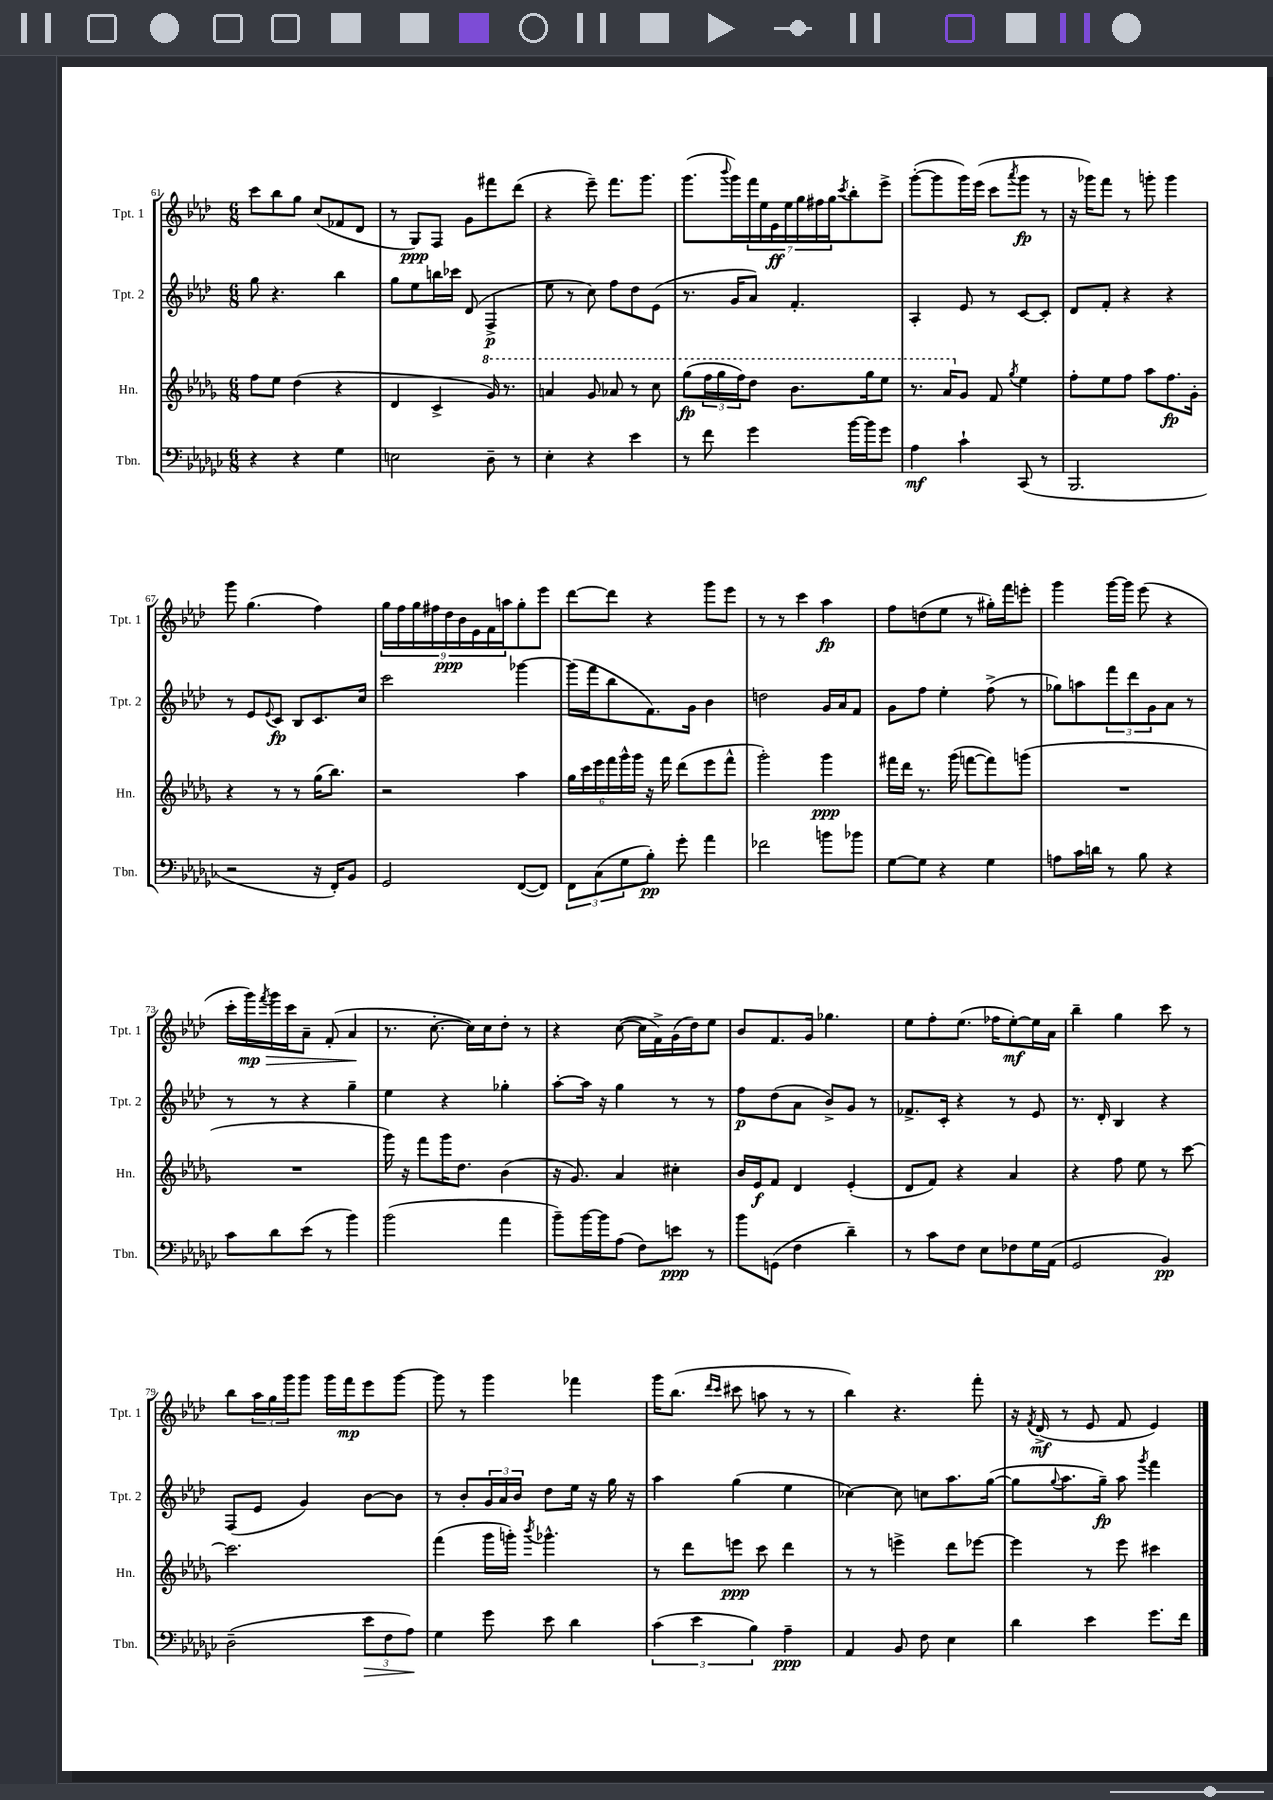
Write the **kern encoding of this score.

**kern	**dynam	**kern	**dynam	**kern	**dynam	**kern	**dynam
*part4	*part4	*part3	*part3	*part2	*part2	*part1	*part1
*staff4	*staff4	*staff3	*staff3	*staff2	*staff2	*staff1	*staff1
*I"Tbn.	*	*I"Hn.	*	*I"Tpt. 2	*	*I"Tpt. 1	*
*I'Tbn.	*	*I'Hn.	*	*I'Tpt. 2	*	*I'Tpt. 1	*
*clefF4	*	*clefG2	*	*clefG2	*	*clefG2	*
*k[b-e-a-d-g-c-]	*	*k[b-e-a-d-g-]	*	*k[b-e-a-d-]	*	*k[b-e-a-d-]	*
*M6/8	*	*M6/8	*	*M6/8	*	*M6/8	*
=61	=61	=61	=61	=61	=61	=61	=61
4r	.	8ff\L	.	8gg\	.	8ccc\L	.
.	.	8ee-\J	.	4.r	.	8bb-\	.
4r	.	(4dd-\	.	.	.	8gg\J	.
.	.	.	.	.	.	(8cc/L	.
4G-\	.	4r	.	4bb-\	.	8f-X/	.
.	.	.	.	.	.	8d-/J	.
=62	=62	=62	=62	=62	=62	=62	=62
2En\	.	4d-/	.	8gg\L	.	8r	.
.	.	.	.	8ee-\	.	8G/L)	ppp
.	.	4c^/	.	16bbn\L	.	8F/J	.
.	.	.	.	16ccc-X\JJ	.	.	.
.	.	.	.	(8d-/	.	8g\L	.
*	*	*8va	*	*	*	*	*
8D-~\	.	16gg-/)	.	4F^/	p	8fff#X\	.
.	.	8.r	.	.	.	.	.
8r	.	.	.	.	.	(8ddd-\J	.
=63	=63	=63	=63	=63	=63	=63	=63
4E-'\	.	4aan/	.	8ee-\	.	4r	.
.	.	.	.	8r	.	.	.
4r	.	8gg-/	.	8cc\)	.	8eee-~\)	.
.	.	8aa-X/	.	8ff\L	.	8.fff\L	.
4e-\	.	8r	.	8dd-\	.	.	.
.	.	.	.	.	.	8.ggg\J	.
.	.	8ccc\	.	(8e-\J	.	.	.
=64	=64	=64	=64	=64	=64	=64	=64
8r	.	(8ggg-\L	fp	8.r	.	(8.ggg\L	.
8f\	.	24fff\L	.	.	.	.	.
.	.	24ggg-\	.	.	.	.	.
.	.	.	.	.	.	8qqbbb-/	.
.	.	.	.	16g/KL	.	16ggg\L)	.
.	.	24fff\J)	.	.	.	.	.
4g-\	.	8ddd-\J	.	8a-/J)	.	28fff\	.
.	.	.	.	.	.	28ee-\	.
.	.	.	.	.	.	28e-\	ff
.	.	.	.	.	.	28ee-\	.
.	.	8.bb-\L	.	4.f'/	.	.	.
.	.	.	.	.	.	28gg\	.
.	.	.	.	.	.	28ff#X\	.
.	.	.	.	.	.	28gg\J	.
.	.	.	.	.	.	8qccc/	.
[16b-\LL	.	.	.	.	.	8bb-'\	.
16b-\J]	.	16ggg-\k	.	.	.	.	.
8g-\J	.	8eee-\J	.	.	.	8eee-^\J	.
=65	=65	=65	=65	=65	=65	=65	=65
4A-\	mf	8.r	.	4A-'/	.	([8ggg'\L	.
.	.	.	.	.	.	8ggg\]	.
.	.	16aa-/KL	.	.	.	.	.
*	*	*X8va	*	*	*	*	*
4c-`\	.	8g-/J	.	8e-/	.	16ggg\L)	.
.	.	.	.	.	.	(16eee-\JJ	.
.	.	8f/	.	8r	.	8ccc\L	.
.	.	8qgg-/	.	.	.	8qaaa-/	.
(8CC-/	.	4ee-\	.	[8c/L	.	8ggg\J	fp
8r	.	.	.	8c'/J]	.	8r	.
=66	=66	=66	=66	=66	=66	=66	=66
2.BBB-/	.	8ff'\L	.	8d-/L	.	16r	.
.	.	.	.	.	.	16ggg-X\KL)	.
.	.	8ee-\	.	8f'/J	.	8fff\J	.
.	.	8ff\J	.	4r	.	8r	.
.	.	8aa-\L	.	.	.	8gggn'\	.
.	.	8.ff\	fp	4r	.	4ggg\	.
.	.	16g-'\Jk	.	.	.	.	.
!!LO:LB:g=z
=67	=67	=67	=67	=67	=67	=67	=67
2r	.	4r	.	8r	.	8ggg\	.
.	.	.	.	8e-/L	.	(4.gg\	.
.	.	.	.	8qqe-/	.	.	.
.	.	8r	.	8c/J	fp	.	.
.	.	8r	.	8B-/L	.	.	.
16r	.	(16gg-\KL	.	8.c/	.	4ff\)	.
16FF'/KL)	.	8.bb-\J)	.	.	.	.	.
8BB-/J	.	.	.	.	.	.	.
.	.	.	.	16cc/Jk	.	.	.
=68	=68	=68	=68	=68	=68	=68	=68
2GG-/	.	2r	.	2ccc\	.	18gg\LL	.
.	.	.	.	.	.	18ff\	.
.	.	.	.	.	.	18gg\	.
.	.	.	.	.	.	18ff#X\	.
.	.	.	.	.	.	18dd-\	ppp
.	.	.	.	.	.	18b-\	.
.	.	.	.	.	.	18e-\	.
.	.	.	.	.	.	18f\	.
.	.	.	.	.	.	18aan\J	.
([8FF/L	.	4aa-\	.	[4ggg-X\	.	8gg'\	.
8FF/J])	.	.	.	.	.	8eee-\J	.
=69	=69	=69	=69	=69	=69	=69	=69
12FF\L	.	24gg-\LL	.	(16ggg-\LL]	.	[8ddd-\L	.
.	.	24ccc\	.	.	.	.	.
.	.	.	.	16fff\J	.	.	.
(12C-\	.	24eee-\	.	.	.	.	.
.	.	24fff\	.	8bb-\	.	8ddd-\J]	.
12G-\	.	24ggg-^^\	.	.	.	.	.
.	.	24ggg-\JJ	.	.	.	.	.
8B-'\J)	pp	16r	.	8.f\)	.	4r	.
.	.	16fff\	.	.	.	.	.
8g-'\	.	(8ddd-\L	.	.	.	.	.
.	.	.	.	16g\Jk	.	.	.
4a-\	.	8eee-\	.	4b-\	.	8ggg\L	.
.	.	8fff^^\J	.	.	.	8eee-\J	.
=70	=70	=70	=70	=70	=70	=70	=70
2f-X\	.	2ggg-'\)	.	2ddn\	.	8r	.
.	.	.	.	.	.	8r	.
.	.	.	.	.	.	4ccc\	.
8bn\L	.	4ggg-\	ppp	16g/LL	.	4aa-\	fp
.	.	.	.	16a-/J	.	.	.
8b-X\J	.	.	.	8f/J	.	.	.
=71	=71	=71	=71	=71	=71	=71	=71
[8G-\L	.	16fff#X\LL	.	8g\L	.	8ff\L	.
.	.	16ddd-\JJ	.	.	.	.	.
8G-\J]	.	8.r	.	8ff\J	.	(8ddn\	.
4r	.	.	.	4ee-'\	.	8ee-\J	.
.	.	(16ggg-\	.	.	.	.	.
.	.	[8fffn\L	.	.	.	8r	.
4G-\	.	8fff\])	.	(8ff^\	.	16gg#X'\LL)	.
.	.	.	.	.	.	16fff\J	.
.	.	(8gggn\J	.	8r	.	8eeen'\J	.
=72	=72	=72	=72	=72	=72	=72	=72
8An\L	.	2.r	.	8gg-X\L)	.	4ggg\	.
16c-\L	.	.	.	8aan\	.	.	.
16dn\JJ	.	.	.	.	.	.	.
8r	.	.	.	12fff\	.	[16ggg\LL	.
.	.	.	.	.	.	16ggg\JJ]	.
.	.	.	.	12ddd-\	.	.	.
8B-\	.	.	.	.	.	(8eee-\	.
.	.	.	.	12g\	.	.	.
4r	.	.	.	8a-\J	.	4r	.
.	.	.	.	8r	.	.	.
!!LO:LB:g=z
=73	=73	=73	=73	=73	=73	=73	=73
8c-\L	.	2.r	.	8r	.	16ccc'\LL	.
!	!	!	!	!	!	!	!LO:HP:b
.	.	.	.	.	.	16ggg\)	> mp
.	.	.	.	.	.	8qfff/	.
8d-\	.	.	.	8r	.	16ggg\	.
.	.	.	.	.	.	16ccc\J	.
(8e-\J	.	.	.	4r	.	8a-~\J	.
8r	.	.	.	.	.	(8f'/	.
4b-\)	.	.	.	4gg~\	.	4a-/	.
.	.	.	.	.	.	.	]
=74	=74	=74	=74	=74	=74	=74	=74
(2b-\	.	16ggg-\)	.	4ee-\	.	8.r	.
.	.	16r	.	.	.	.	.
.	.	8fff\L	.	.	.	.	.
.	.	.	.	.	.	[8.cc'\	.
.	.	16ggg-\K	.	4r	.	.	.
.	.	8.dd-\J	.	.	.	.	.
.	.	.	.	.	.	16cc\LL])	.
.	.	.	.	.	.	16cc\J	.
4a-\	.	(4b-\	.	4gg-X'\	.	8dd-'\J	.
.	.	.	.	.	.	8r	.
=75	=75	=75	=75	=75	=75	=75	=75
8b-~\L)	.	16r	.	[8aa-'\L	.	4r	.
.	.	8.g-/)	.	.	.	.	.
[16b-\L	.	.	.	16aa-\Jk]	.	.	.
16b-\J]	.	.	.	16r	.	.	.
(8A-\J	.	4a-/	.	4gg\	.	([8cc\	.
8F\L)	.	.	.	.	.	16cc\LL]	.
.	.	.	.	.	.	16f^\)	.
8en\J	ppp	4cc#X'\	.	8r	.	(16g\	.
.	.	.	.	.	.	16dd-\J)	.
8r	.	.	.	8r	.	8ee-\J	.
=76	=76	=76	=76	=76	=76	=76	=76
8b-\L	.	16b-/LL	.	8ff\L	p	8b-/L	.
.	.	16e-/J	f	.	.	.	.
(8GGn\J	.	8f/J	.	(8dd-\	.	8.f/	.
4F\	.	4d-/	.	8a-\J	.	.	.
.	.	.	.	.	.	16g/Jk	.
.	.	.	.	8b-^/L)	.	4.gg-X\	.
4d-~\)	.	(4e-'/	.	8g/J	.	.	.
.	.	.	.	8r	.	.	.
=77	=77	=77	=77	=77	=77	=77	=77
8r	.	8d-/L	.	8.f-X^/L	.	8ee-\L	.
8c-\L	.	8f/J)	.	.	.	8ff'\	.
.	.	.	.	16c'/Jk	.	.	.
8F\J	.	4r	.	4r	.	(8.ee-\J	.
8E-\L	.	.	.	.	.	.	.
.	.	.	.	.	.	16ff-X\KL	.
8F-X\	.	4a-/	.	8r	.	[8ee-'\)	mf
16G-\L	.	.	.	8e-/	.	16ee-\L]	.
(16AA-\JJ	.	.	.	.	.	16a-\JJ	.
=78	=78	=78	=78	=78	=78	=78	=78
2GG-/	.	4r	.	8.r	.	4bb-~\	.
.	.	.	.	16d-'/	.	.	.
.	.	8ff\	.	4B-/	.	4gg\	.
.	.	8ee-\	.	.	.	.	.
4BB-/)	pp	8r	.	4r	.	8ccc\	.
.	.	[8ccc\	.	.	.	8r	.
!!LO:LB:g=z
=79	=79	=79	=79	=79	=79	=79	=79
(2D-~\	.	2.ccc\]	.	(8F/L	.	8bb-\L	.
.	.	.	.	8e-/J	.	24aa-\L	.
.	.	.	.	.	.	24gg\	.
.	.	.	.	.	.	24ggg\J	.
.	.	.	.	4g/)	.	8ggg\J	.
.	.	.	.	.	.	16ggg\LL	.
.	.	.	.	.	.	16fff\J	mp
!	!LO:HP:b	!	!	!	!	!	!
12e-\L	>	.	.	[8b-\L	.	8eee-\	.
12F\	.	.	.	.	.	.	.
.	.	.	.	8b-\J]	.	[8ggg\J	.
12A-\J)	.	.	.	.	.	.	.
.	]	.	.	.	.	.	.
=80	=80	=80	=80	=80	=80	=80	=80
4G-\	.	(4fff\	.	8r	.	8ggg\]	.
.	.	.	.	8b-'/L	.	8r	.
8g-\	.	16ggg-\LL	.	24g/L	.	4ggg\	.
.	.	.	.	24a-/	.	.	.
.	.	16gggn'\JJ)	.	.	.	.	.
.	.	.	.	24b-/JJ	.	.	.
.	.	8qbbb-/	.	.	.	.	.
8e-\	.	4.ggg-X^^\	.	8dd-\L	.	.	.
4d-\	.	.	.	16ee-\Jk	.	4fff-X\	.
.	.	.	.	16r	.	.	.
.	.	.	.	16gg\	.	.	.
.	.	.	.	16r	.	.	.
=81	=81	=81	=81	=81	=81	=81	=81
(6c-\	.	8r	.	4aa-\	.	16ggg\KL	.
.	.	.	.	.	.	(8.bb-\J	.
.	.	8ddd-\L	.	.	.	.	.
6e-\	.	.	.	.	.	.	.
.	.	.	.	.	.	16qqddd-/LL	.
.	.	.	.	.	.	16qqccc/JJ	.
.	.	8eeen\J	ppp	(4gg\	.	8ccc#X\	.
6B-\)	.	.	.	.	.	.	.
.	.	8ccc\	.	.	.	8aan\	.
4A-~\	ppp	4ddd-\	.	4ee-\	.	8r	.
.	.	.	.	.	.	8r	.
=82	=82	=82	=82	=82	=82	=82	=82
4AA-/	.	8r	.	[4cc-X\)	.	4bb-\)	.
.	.	8r	.	.	.	.	.
8BB-/	.	4eeen^\	.	8cc-\]	.	4.r	.
8F\	.	.	.	8ccn\L	.	.	.
4E-\	.	8ddd-\L	.	8.aa-\	.	.	.
.	.	[8eee-X\J	.	.	.	8fff'\	.
.	.	.	.	([16gg\Jk	.	.	.
=83	=83	=83	=83	=83	=83	=83	=83
4d-\	.	4eee-\]	.	8gg\L]	.	16r	.
.	.	.	.	.	.	8qf/	.
.	.	.	.	.	.	(16d-^/	mf
.	.	.	.	8qqgg/	.	.	.
.	.	.	.	8.aa-\	.	8r	.
4e-\	.	8r	.	.	.	8e-/	.
.	.	.	.	16gg~\Jk)	fp	.	.
.	.	8eee-\	.	8aa-\	.	8f/	.
.	.	.	.	8qggg/	.	.	.
8.g-\L	.	4ccc#X\	.	4fff\	.	4e-/)	.
16f\Jk	.	.	.	.	.	.	.
==	==	==	==	==	==	==	==
*-	*-	*-	*-	*-	*-	*-	*-
